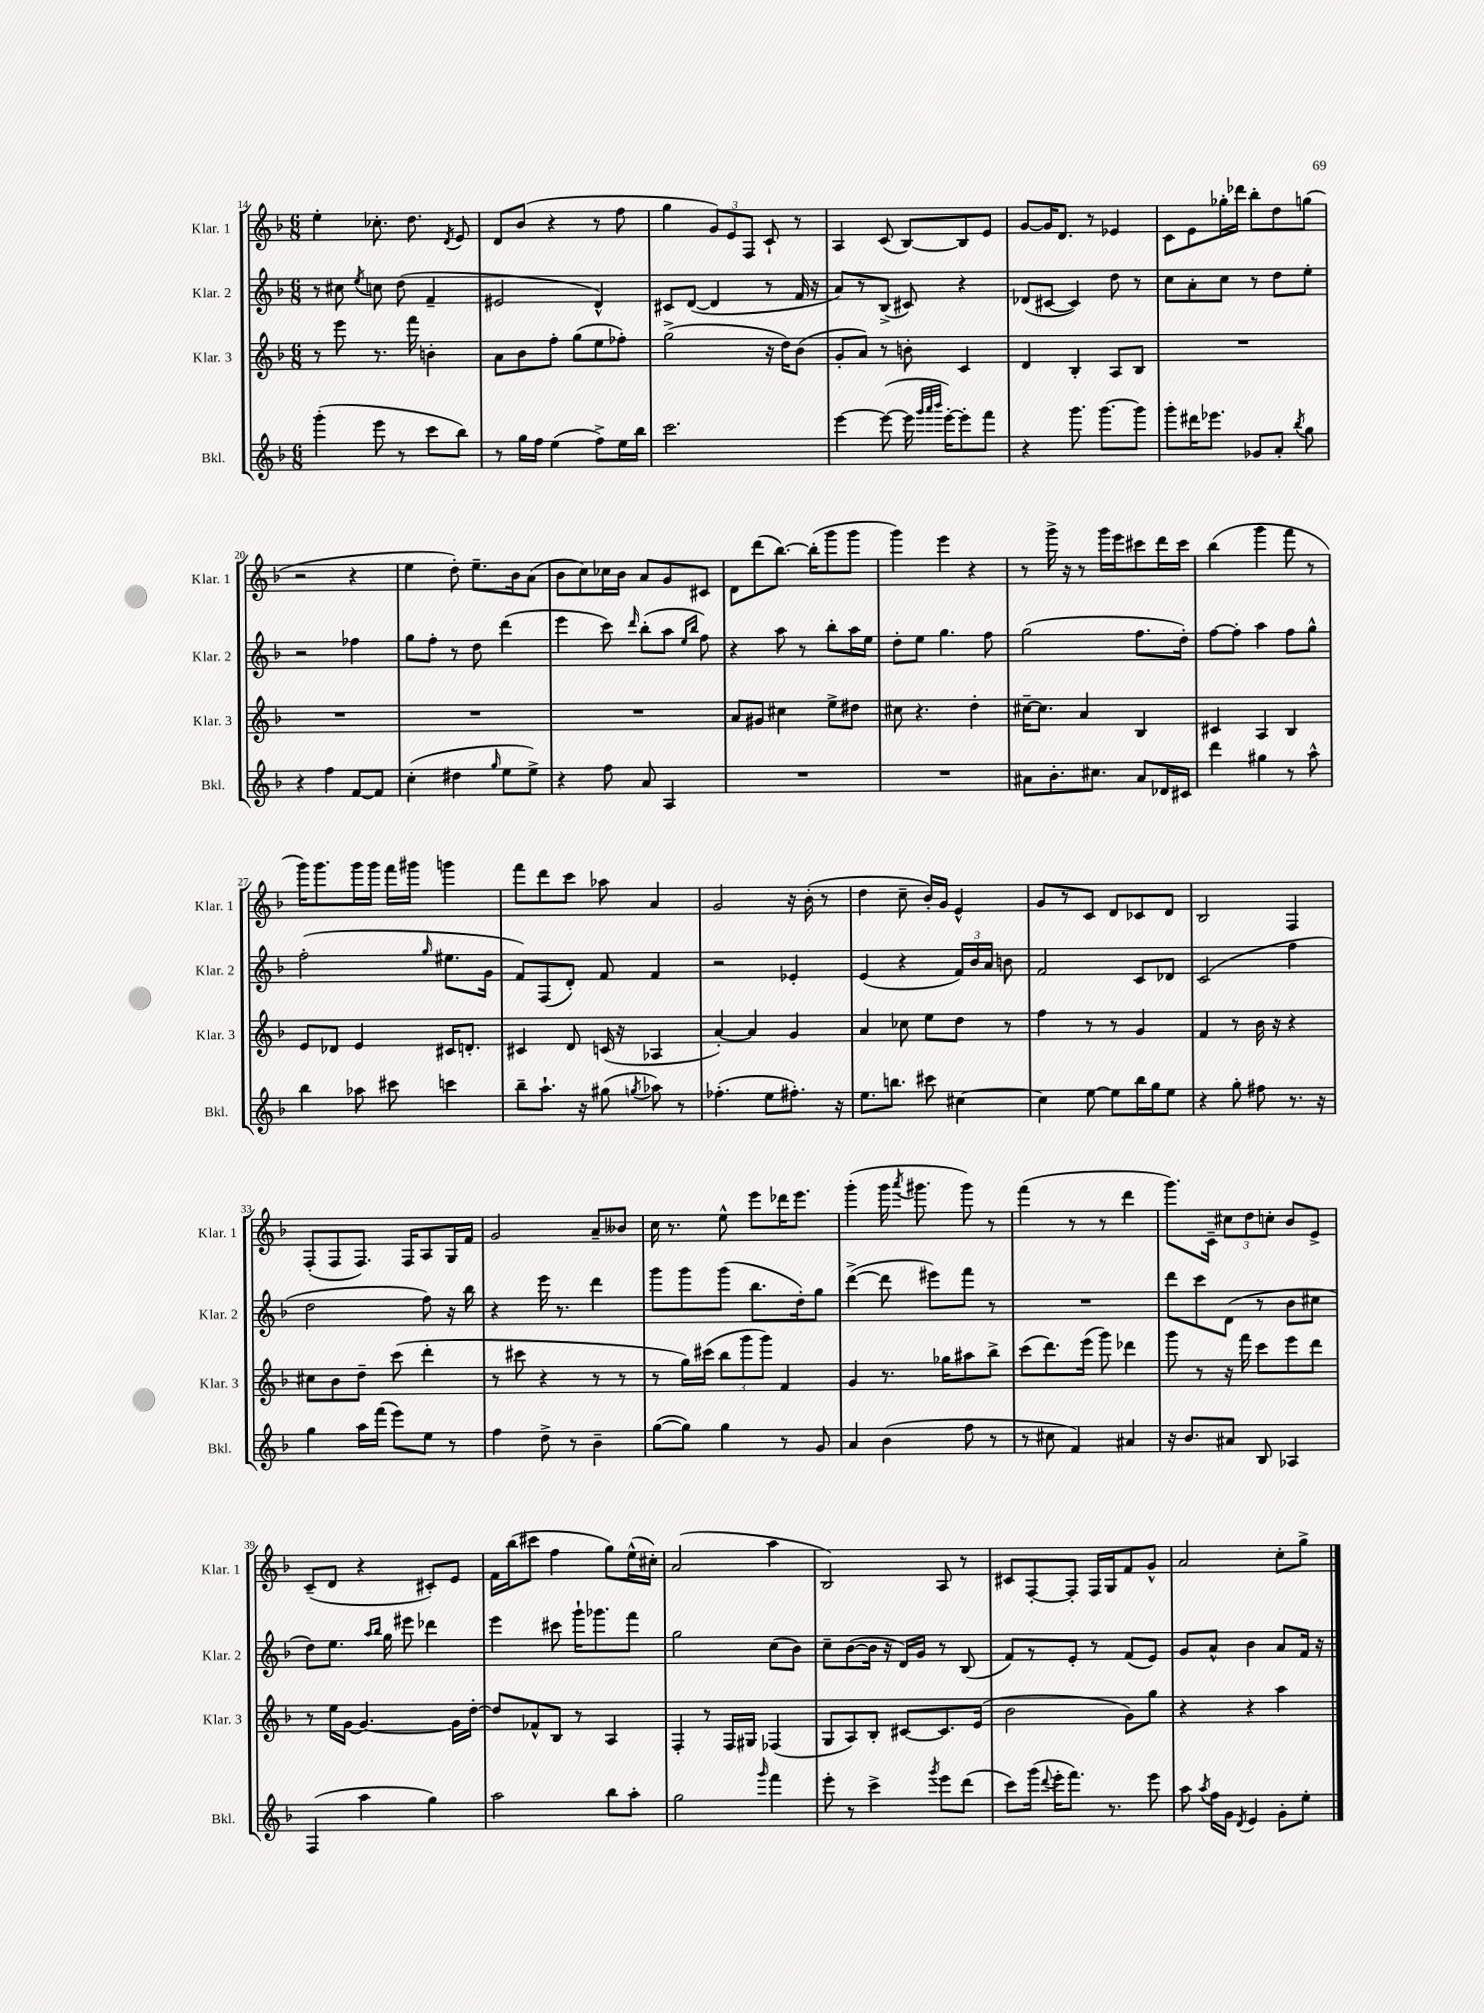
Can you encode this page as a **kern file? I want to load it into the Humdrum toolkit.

**kern	**kern	**kern	**kern
*staff4	*staff3	*staff2	*staff1
*clefG2	*clefG2	*clefG2	*clefG2
*k[b-]	*k[b-]	*k[b-]	*k[b-]
*M6/8	*M6/8	*M6/8	*M6/8
(4ggg'	8r	8r	4ee'
.	8eee	8cc#	.
.	.	8qee	.
8eee	8.r	8cc	8.cc-'
8r	.	(8dd	.
.	16fff	.	8.dd
8ccc	4b'	4f~	.
.	.	.	8qd
8bb-)	.	.	8e
=	=	=	=
8r	8a	2e#	8d
16gg	8b-	.	(8b-
16ff	.	.	.
(4ee	8ff'	.	4r
.	(8gg	.	.
8ff^)	8ee	4d^^)	8r
16ee	8ff-')	.	8ff
16bb-	.	.	.
=	=	=	=
2.ccc	(2gg^	8c#	4gg
.	.	([8d	.
.	.	4d]	12g)
.	.	.	12e
.	.	.	12F
.	16r	8r	8c`
.	16dd)	.	.
.	(8b-	16f	8r
.	.	16r	.
=	=	=	=
[4eee	8g'	8a)	4A
.	8a)	8r	.
(8eee_	8r	(8B-^	(8c
16eee]	8b'	8c#)	[8B-)
32qqggg	.	.	.
32qqaaa	.	.	.
32qqbbb-	.	.	.
[16eee')	.	.	.
8eee']	4c	4r	8B-]
8fff	.	.	8e
=	=	=	=
4r	4d	(8d-	[8g
.	.	[8c#	16g]
.	.	.	8.d
8.ggg	4B-'	4c#])	.
.	.	.	8r
[8.ggg	.	.	.
.	8A	8dd	4e-
8ggg]	8B-	8r	.
=	=	=	=
8ggg'	2.r	8cc	8c
16ddd#	.	8a'	8e
8.eee-	.	.	.
.	.	8cc	16gg-'
.	.	.	16ddd-
8g-	.	8r	8bb-'
8a'	.	8dd	8dd
8qbb-	.	.	.
8gg	.	8ee'	(8gg
=	=	=	=
4r	2.r	2r	2r
4ff	.	.	.
[8f	.	4ff-	4r
8f]	.	.	.
=	=	=	=
(4cc'	2.r	8gg	4ee
.	.	8ff'	.
4dd#	.	8r	8dd')
.	.	8dd	8.ee~
16qqgg	.	.	.
8ee	.	(4ddd	.
.	.	.	16b-
8ee^)	.	.	(8a
=	=	=	=
4r	2.r	4eee	8b-
.	.	.	8cc)
8ff	.	8ccc)	16cc-
.	.	.	16b-
.	.	16qqddd	.
8a	.	(8bb-'	8a
4A	.	8aa	8g
.	.	16qqee	.
.	.	16qqbb-	.
.	.	8ff)	8c#
=	=	=	=
2.r	8a	4r	8d
.	8g#	.	(8ddd
.	4cc#	8aa	[8.bb-)
.	.	8r	.
.	.	.	(16bb-']
.	8ee^	8bb-'	8ggg
.	8dd#	16aa	8ggg
.	.	16ee	.
=	=	=	=
2.r	8cc#	8dd'	4ggg)
.	4.r	8ee	.
.	.	4.gg	4eee
.	4dd'	.	4r
.	.	8ff	.
=	=	=	=
8a#	[16cc#~	(2gg	8r
.	8.cc#]	.	.
8.b-'	.	.	16ggg^
.	.	.	16r
.	4a	.	8r
8.cc#	.	.	.
.	.	.	16ggg
.	.	.	16eee
8a#	4B-	8.ff	8ccc#
16d-	.	.	16ddd
16c#	.	16dd')	16ccc#
=	=	=	=
4ddd	4c#	[8ff	(4bb-
.	.	8ff']	.
4gg#	4A	4aa	4ggg
8r	4B-	8ff	8fff
8aa^^	.	8gg^^	8r
=	=	=	=
4bb-	8e	(2ff'	16ggg)
.	.	.	8.ggg
.	8d-	.	.
8aa-	4e	.	16ggg
.	.	.	16ggg
8ccc#	.	.	16fff
.	.	.	16ggg#
.	.	16qqgg	.
4ccc	16c#	8.ee#	4ggg
.	8.d'	.	.
.	.	16g	.
=	=	=	=
8bb-~	4c#	8f)	8fff
8.aa`	.	(8F	8ddd
.	8d	8d')	8ccc
16r	.	.	.
(8gg#	(16c	8f	8aa-
.	16r	.	.
8qgg	.	.	.
8aa-)	4A-	4f	4a
8r	.	.	.
=	=	=	=
(4.ff-'	[4a')	2r	2g
.	4a]	.	.
8ee	.	.	.
8.ff#')	4g	4e-'	16r
.	.	.	(16b-'
.	.	.	8r
16r	.	.	.
=	=	=	=
8.ee	4a	(4e	4dd
8.bb	.	.	.
.	8cc-	4r	8cc~
8ccc#	8ee	.	16b-')
.	.	.	16g
[4cc#	8dd	24f)	4e^^
.	.	24b-	.
.	.	24a	.
.	8r	8b	.
=	=	=	=
4cc#]	4ff	2f	8g
.	.	.	8r
[8ee	8r	.	8c
8ee]	8r	.	8d
16bb-	4g	8c	8c-
16gg	.	.	.
8ee	.	8d-	8d
=	=	=	=
4r	4f	(2c	2B-
8gg'	8r	.	.
8ff#	16b-	.	.
.	16r	.	.
8.r	4r	4ff	4F
16r	.	.	.
=	=	=	=
4gg	8cc#	2dd	(8F'
.	8b-	.	8F
16aa	8dd~	.	8.F)
(16fff	.	.	.
8eee)	(8ccc	.	.
.	.	.	16F
8ee	4ddd'	8ff)	8A
8r	.	16r	16G
.	.	16bb-	16f
=	=	=	=
4ff	8r	4r	2g
.	8ccc#	.	.
8dd^	4r	16eee	.
.	.	8.r	.
8r	.	.	.
4b-~	8r	4ddd	8a~
.	8r	.	8b--
=	=	=	=
([8gg	8r	8ggg	16cc
.	.	.	8.r
8gg])	16gg)	8ggg	.
.	(16ccc#	.	.
4gg	12bb-	(8ggg	8ee^^
.	12ggg	.	.
.	.	8.bb-	8eee
.	12ggg)	.	.
8r	4f	.	16ddd-
.	.	16dd')	8.eee
8g	.	8gg	.
=	=	=	=
4a	4g	([4ddd^	(4ggg'
(4b-	8.r	8ddd]	16ggg
.	.	.	8qaaa
.	.	.	8.ggg#
.	.	8eee#)	.
.	16gg-	.	.
8ff	8aa#	8fff	8ggg#)
8r	8bb-^	8r	8r
=	=	=	=
8r	(8ccc	2.r	(4fff
8cc#	8.ddd)	.	.
4f)	.	.	8r
.	(16eee	.	.
.	8ggg)	.	8r
4a#	4ddd-	.	4ddd
=	=	=	=
16r	8ggg	8ddd	8.ggg)
8.b-	.	.	.
.	8r	8ccc	.
.	.	.	16c~
8a#	16r	(8d	12cc#
.	16fff	.	.
.	.	.	12dd
8B-	8ccc	8r	.
.	.	.	12cc'
4A-	8eee	8b-	8b-
.	8ddd	8cc#	8e^
=	=	=	=
(4F	8r	8dd)	(8c~
.	16ee	8.ee	8d
.	[16g	.	.
4aa	4.g_	.	4r
.	.	16qqaa	.
.	.	16qqbb-	.
.	.	16gg	.
.	.	8eee#	.
4gg)	.	4ddd-	8c#')
.	16g]	.	8e
.	[16dd'	.	.
=	=	=	=
2aa	8dd]	4eee	16f
.	.	.	(16bb-
.	8f-^^	.	8ccc#
.	8B-	8ccc#	4ff
.	8r	16ggg`	.
.	.	8.ggg-	.
8bb-	4A	.	8gg)
8aa'	.	8fff	(16ee^^
.	.	.	16cc#')
=	=	=	=
2gg	4F'	2gg	(2a
.	8r	.	.
.	16F	.	.
.	16G#	.	.
16qqggg	.	.	.
4fff	(4F-	(8cc	4aa
.	.	8b-)	.
=	=	=	=
8eee'	8G	8cc~	2B-)
8r	8A)	([8b-	.
4ccc^	8B-'	16b-]	.
.	.	16r	.
.	[8c#	16d)	.
.	.	16g	.
8qggg	.	.	.
8eee	8.c#]	8r	8A
(8ddd	.	(8B-	8r
.	(16e	.	.
=	=	=	=
8ccc)	2b-	8f)	8c#
(16ggg	.	8r	[8F'
8qqddd	.	.	.
16eee'	.	.	.
8.fff)	.	8e'	8F']
.	.	8r	16F
8.r	.	.	16G
.	8g)	(8f	8f
8eee	8gg	8e)	8g^^
=	=	=	=
8aa	4r	8g	2a
8qaa	.	.	.
16ff	.	8a^^	.
16g	.	.	.
8qd	.	.	.
4e	4r	4b-	.
8g'	4aa	8a	8cc'
8ee'	.	16f	8gg^
.	.	16r	.
==	==	==	==
*-	*-	*-	*-
